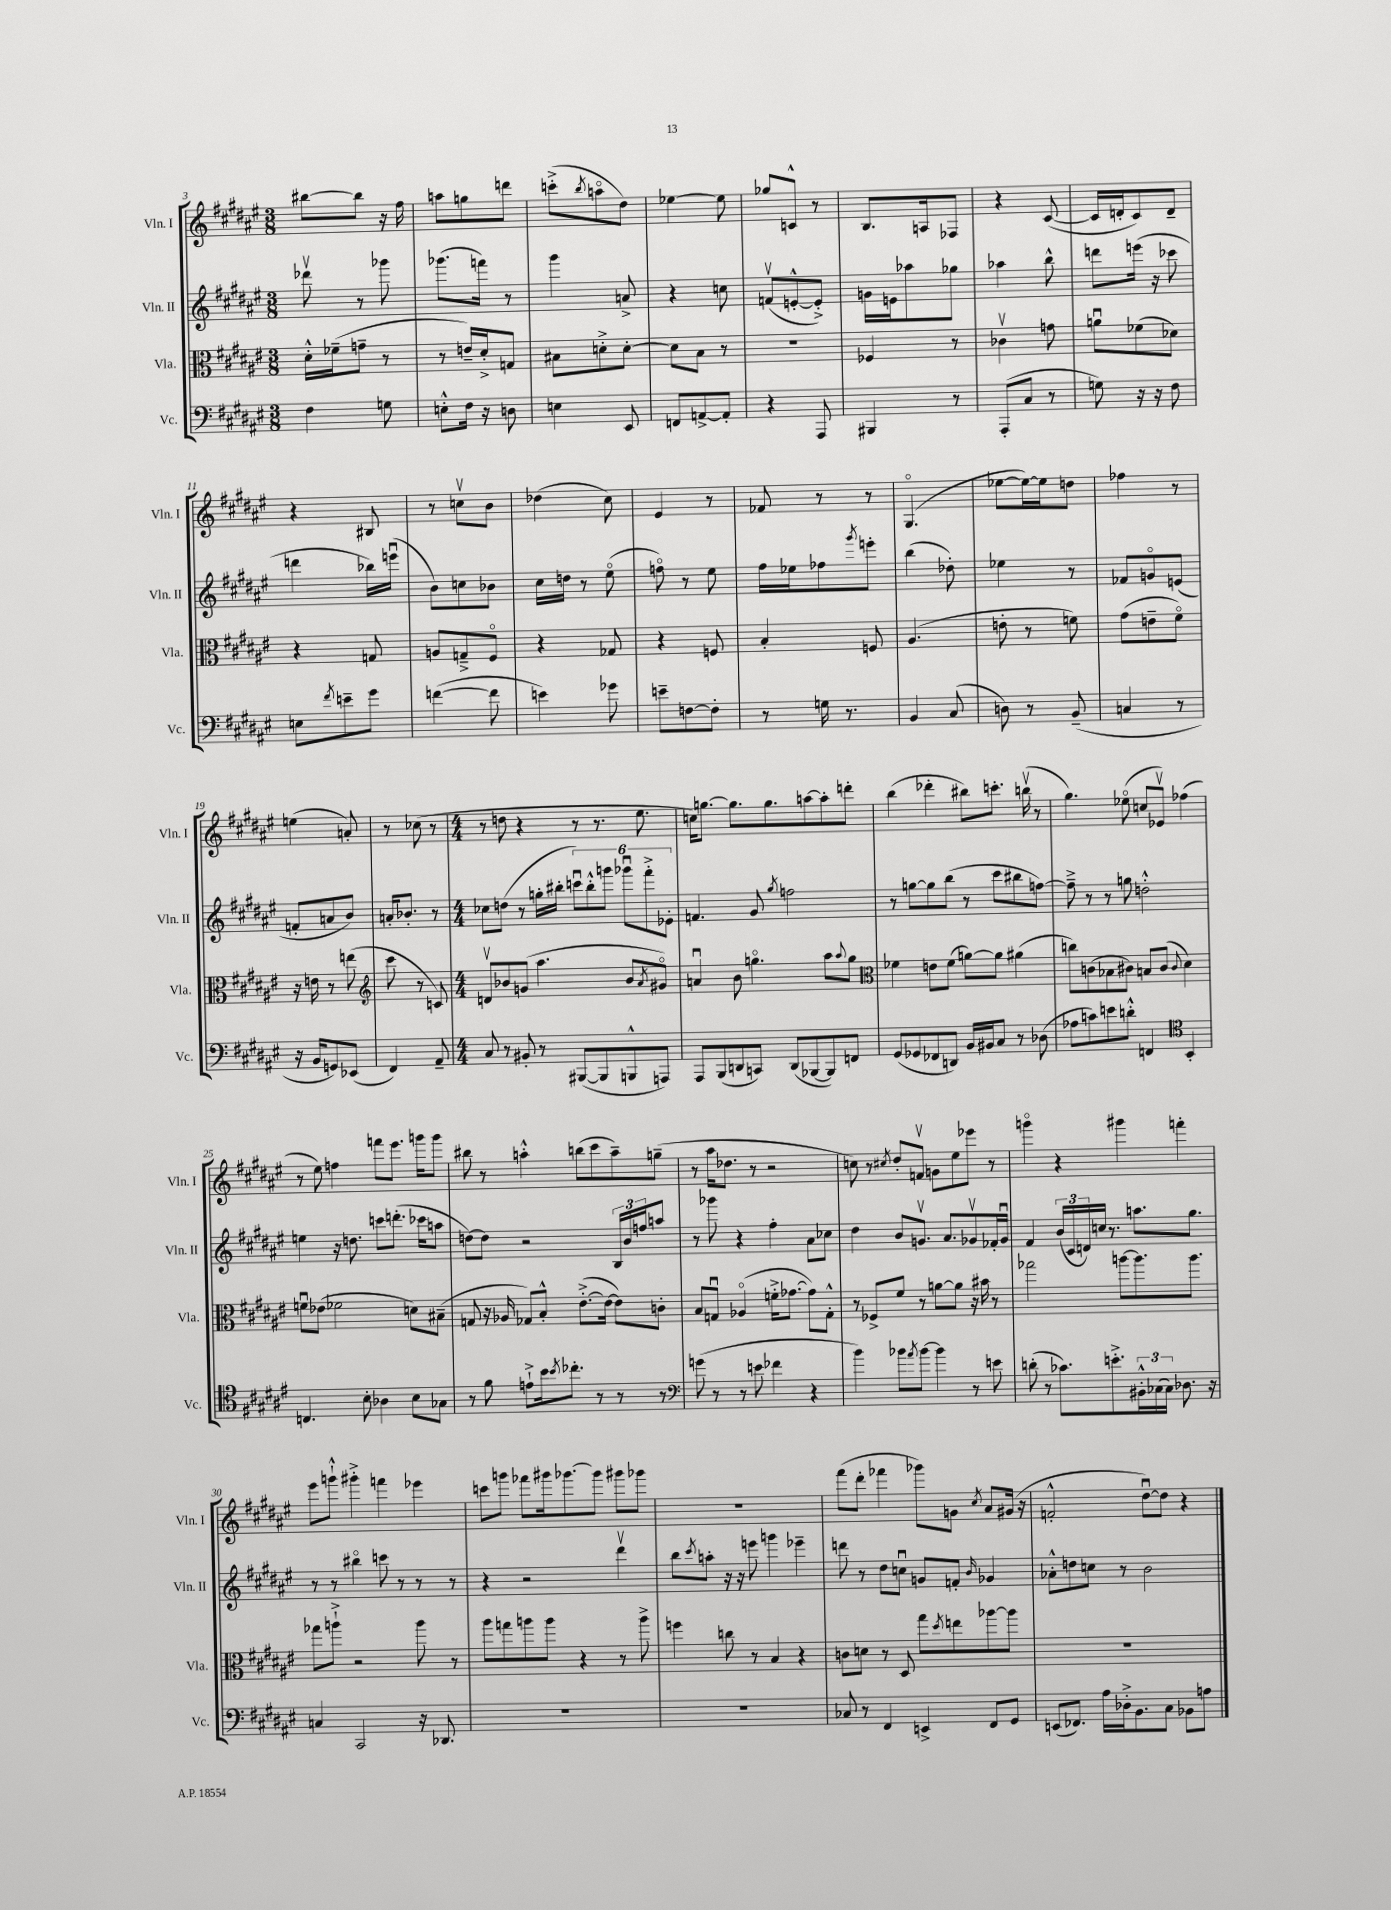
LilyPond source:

<<
\new StaffGroup <<
\new Staff = "s0" \with { instrumentName = "Vln. I" shortInstrumentName = "Vln. I" } {
    \clef treble \key fis \major \numericTimeSignature \time 3/8
    bis''8~ bis''8 r16 fis''16 |
    a''8 g''8 d'''8 |
    c'''8-.->( \acciaccatura { b''8 } a''8\flageolet dis''8) |
    ees''4~ ees''8 |
    ges''8 c'8-^ r8 |
    b8. a16 fes8 |
    r4 cis'8~( |
    cis'16 d'16-. cis'8) d'8-- |
    r4 bis8 |
    r8 c''8\upbow b'8 |
    des''4( cis''8) |
    eis'4 r8 |
    fes'8 r8 r8 |
    gis4.\flageolet( |
    ees''8~ ees''16~) ees''16 d''8 |
    fes''4 r8 |
    e''4( a'8-.) |
    r8 ces''8( r8 |
    \numericTimeSignature \time 4/4 r8 d''8 r4 r8 r8. eis''8. |
    c''16) g''8.~ g''8. g''8. a''8~ a''8-. d'''8-. |
    b''4( des'''4-. bis''8) c'''8.-. b''16\upbow( r8 |
    gis''4.) ees''8\flageolet( c''8 ees'8\upbow) fes''4( |
    r8 eis''8) f''4 f'''8 eis'''8. g'''16 g'''8 |
    bis''8 r8 a''4-.-^ b''8( cis'''8 a''8--) g''8--( |
    r8 ais''16 des''8. r8 r2 |
    c''8) r8 \acciaccatura { cis''8 } dis''8-. f'8\upbow g'8 eis''8 ees'''8 r8 |
    g'''4\flageolet r4 gis'''4 f'''4-. |
    eis'''8 g'''8-!-^ gis'''4-.-> f'''4 ees'''4 |
    c'''8 g'''8 fes'''8 gis'''16 ges'''8.~ ges'''8 gis'''8 ges'''8 |
    R1 |
    fis'''8( dis'''8-. fes'''4 ges'''8) g'8 \acciaccatura { cis''8 } ais'8 gis'16( r16 |
    f'2-.-^ dis''8~\downbow) dis''8 r4 \bar "|." |
}
\new Staff = "s1" \with { instrumentName = "Vln. II" shortInstrumentName = "Vln. II" } {
    \clef treble \key fis \major \numericTimeSignature \time 3/8
    des'''8\upbow r8 ges'''8 |
    ges'''8.( f'''16) r8 |
    gis'''4 a'8-> |
    r4 c''8 |
    f'8\upbow( e'8~-.-^ e'8-.->) |
    g'16 e'16 aes''8 ges''8 |
    aes''4 b''8-^ |
    d'''8 e'''16( r16 ces'''8 |
    d'''4 bes''16) e'''16\downbow( |
    b'8) c''8 bes'8 |
    cis''16 d''16 r8 eis''8\flageolet( |
    f''8\flageolet) r8 eis''8 |
    fis''16 ees''16 fes''8 \acciaccatura { gis'''8 } e'''8-. |
    b''4( des''8-.) |
    ees''4 r8 |
    fes'8 g'8\flageolet e'8( |
    f'8-. a'8 b'8) |
    a'16-. bes'8.-. r8 |
    \numericTimeSignature \time 4/4 ces''8 d''8( r8 g''16-. bis''16-. \tuplet 6/4 { c'''8\downbow) bis''8-.-^ g'''8 ges'''8\downbow fis'''8-.-> ees'8-. } |
    f'4. gis'8 \acciaccatura { gis''8 } f''2 |
    r8 g''8~ g''8 b''8( r8 cis'''8 bis''8 f''8~) |
    f''8---> r8 r8 g''8 d''2-.-^ |
    e''4 r16 d''8. c'''8 d'''8.-.( ces'''16 a''8 |
    d''8~) d''8 r2 \tuplet 3/2 { b16 b'16 f''16 } a''8 |
    r8 ges'''8 r4 fis''4-. ais'8 ces''8 |
    dis''4 b'8 g'8.\upbow ais'8. ges'8\upbow fes'16-. ges'16\downbow |
    fis'4 \tuplet 3/2 { b'16( cis'16 d'16) } c''16 r8. a''8. gis''8. |
    r8 r8 bis''4\flageolet c'''8 r8 r8 r8 |
    r4 r2 dis'''4\upbow |
    b''8 \acciaccatura { cis'''8 } a''8-. r16 r16 e'''8 g'''4 ees'''4-- |
    d'''8 r8 dis''8 c''8\downbow g'8 f'8-. \grace { b'16 } ges'4 |
    aes'8-.-^ d''8 c''8 r8 b'2 \bar "|." |
}
\new Staff = "s2" \with { instrumentName = "Vla." shortInstrumentName = "Vla." } {
    \clef alto \key fis \major \numericTimeSignature \time 3/8
    dis'16-.-^ fes'16--( g'8-- r8 |
    r8 e'16--) dis'16-.-> g8 |
    bis8 d'8-.-> d'8~-. |
    d'8 b8 r8 |
    R4. |
    fes4 r8 |
    ces'4\upbow g'8 |
    a'8\downbow fes'8( des'8) |
    r4 g8 |
    a8 g8---> fis8\flageolet |
    r4 ges8 |
    r4 f8 |
    b4-. f8 |
    ais4.( |
    e'8-. r8 f'8) |
    gis'8( e'8-- fis'8\flageolet) |
    r16 e'16 r8 e''8( |
    \clef treble cis'''8 r8 c'8) |
    \numericTimeSignature \time 4/4 d'8\upbow bes'8 g'8( ais''4. bes'8 \acciaccatura { ais'8 } gis'8\flageolet) |
    a'4\downbow b'8 g''4.\flageolet ais''8 \appoggiatura { ais''8 } g''8 |
    \clef alto fes'4 e'8 fes'8( a'8~) a'8 ais'4( |
    c''8) c'8( bes8 cis'8) b8 cis'8( \appoggiatura { cis'8 } dis'4) |
    f'8\downbow ees'8( fes'2 d'8) bis8--( |
    g8 r16 aes16 ges8) b8-.-^ eis'8.~-.->( eis'16~ eis'8) c'8-. |
    b8 g8\downbow aes4\flageolet( f'16-.-> ges'8.~ ges'8) g8-.-^ |
    r8 fes8-> fis'8 r8 a'8~ a'8 r16 bis'16 r8 |
    ges''2 a''8~ a''8. a''8. |
    ges''8 a''8-!-> r2 a''8 r8 |
    ais''8 g''8 a''8 a''8 r4 r8 a''8-> |
    f''4 c''8 r8 b4 r4 |
    c'8 d'8 r8 dis8 gis''8 \acciaccatura { dis''8 } e''8 aes''8~ aes''8 |
    R1 \bar "|." |
}
\new Staff = "s3" \with { instrumentName = "Vc." shortInstrumentName = "Vc." } {
    \clef bass \key fis \major \numericTimeSignature \time 3/8
    fis4 g8 |
    e8-.-^ fis16 r16 d8 |
    e4 eis,8 |
    f,8 a,8~-> a,8-. |
    r4 ais,,8 |
    bis,,4 r8 |
    ais,,8-.( cis8 r8 |
    g8) r16 r16 fis8 |
    e8 \acciaccatura { fis'8 } e'8-- gis'8 |
    f'4~( f'8 |
    e'4) ges'8 |
    e'8-- f8~ f8-. |
    r8 g16 r8. |
    b,4 cis8( |
    d8) r8 b,8--( |
    c4 r8 |
    r16 b,16 g,8) ees,8( |
    fis,4) ais,8-- |
    \numericTimeSignature \time 4/4 cis8 r8 bis,8-. r8 bis,,8~( bis,,8 b,,8-^ a,,8) |
    ais,,8 b,,8( d,8 c,8) d,8( bes,,8~ bes,,8) f,8 |
    gis,8( ges,8 fes,8 d,8) b,16 bis,16 cis8 r8 des8( |
    aes8 c'8) e'8 d'8-.-^ f,4 \clef tenor b,4-. |
    c4. b8-. aes4 b8 ges8 |
    r8 fis'8 e'8-!-> b'16 \acciaccatura { b'8 } ces''8.-. r8 r8 r8 |
    \clef bass g'8( r8 r8 e'8 fes'4 r4 |
    b'4) bes'8 \acciaccatura { ais'8 } bes'8~ bes'4 r8 e'8 |
    d'8-.( r8 ces'8.) e'8.-.-> \tuplet 3/2 { bis,16-.-^ ces16( ces16) } des8. r16 |
    c4 cis,2 r16 des,8. |
    R1 |
    R1 |
    ces8 r8 fis,4 e,4-> fis,8 gis,8 |
    e,8( fes,8.) ais16 des16-.-> b,8. cis8 bes,8 a8 \bar "|." |
}
>>
>>
\layout { \context { \Score currentBarNumber = #3 } }
